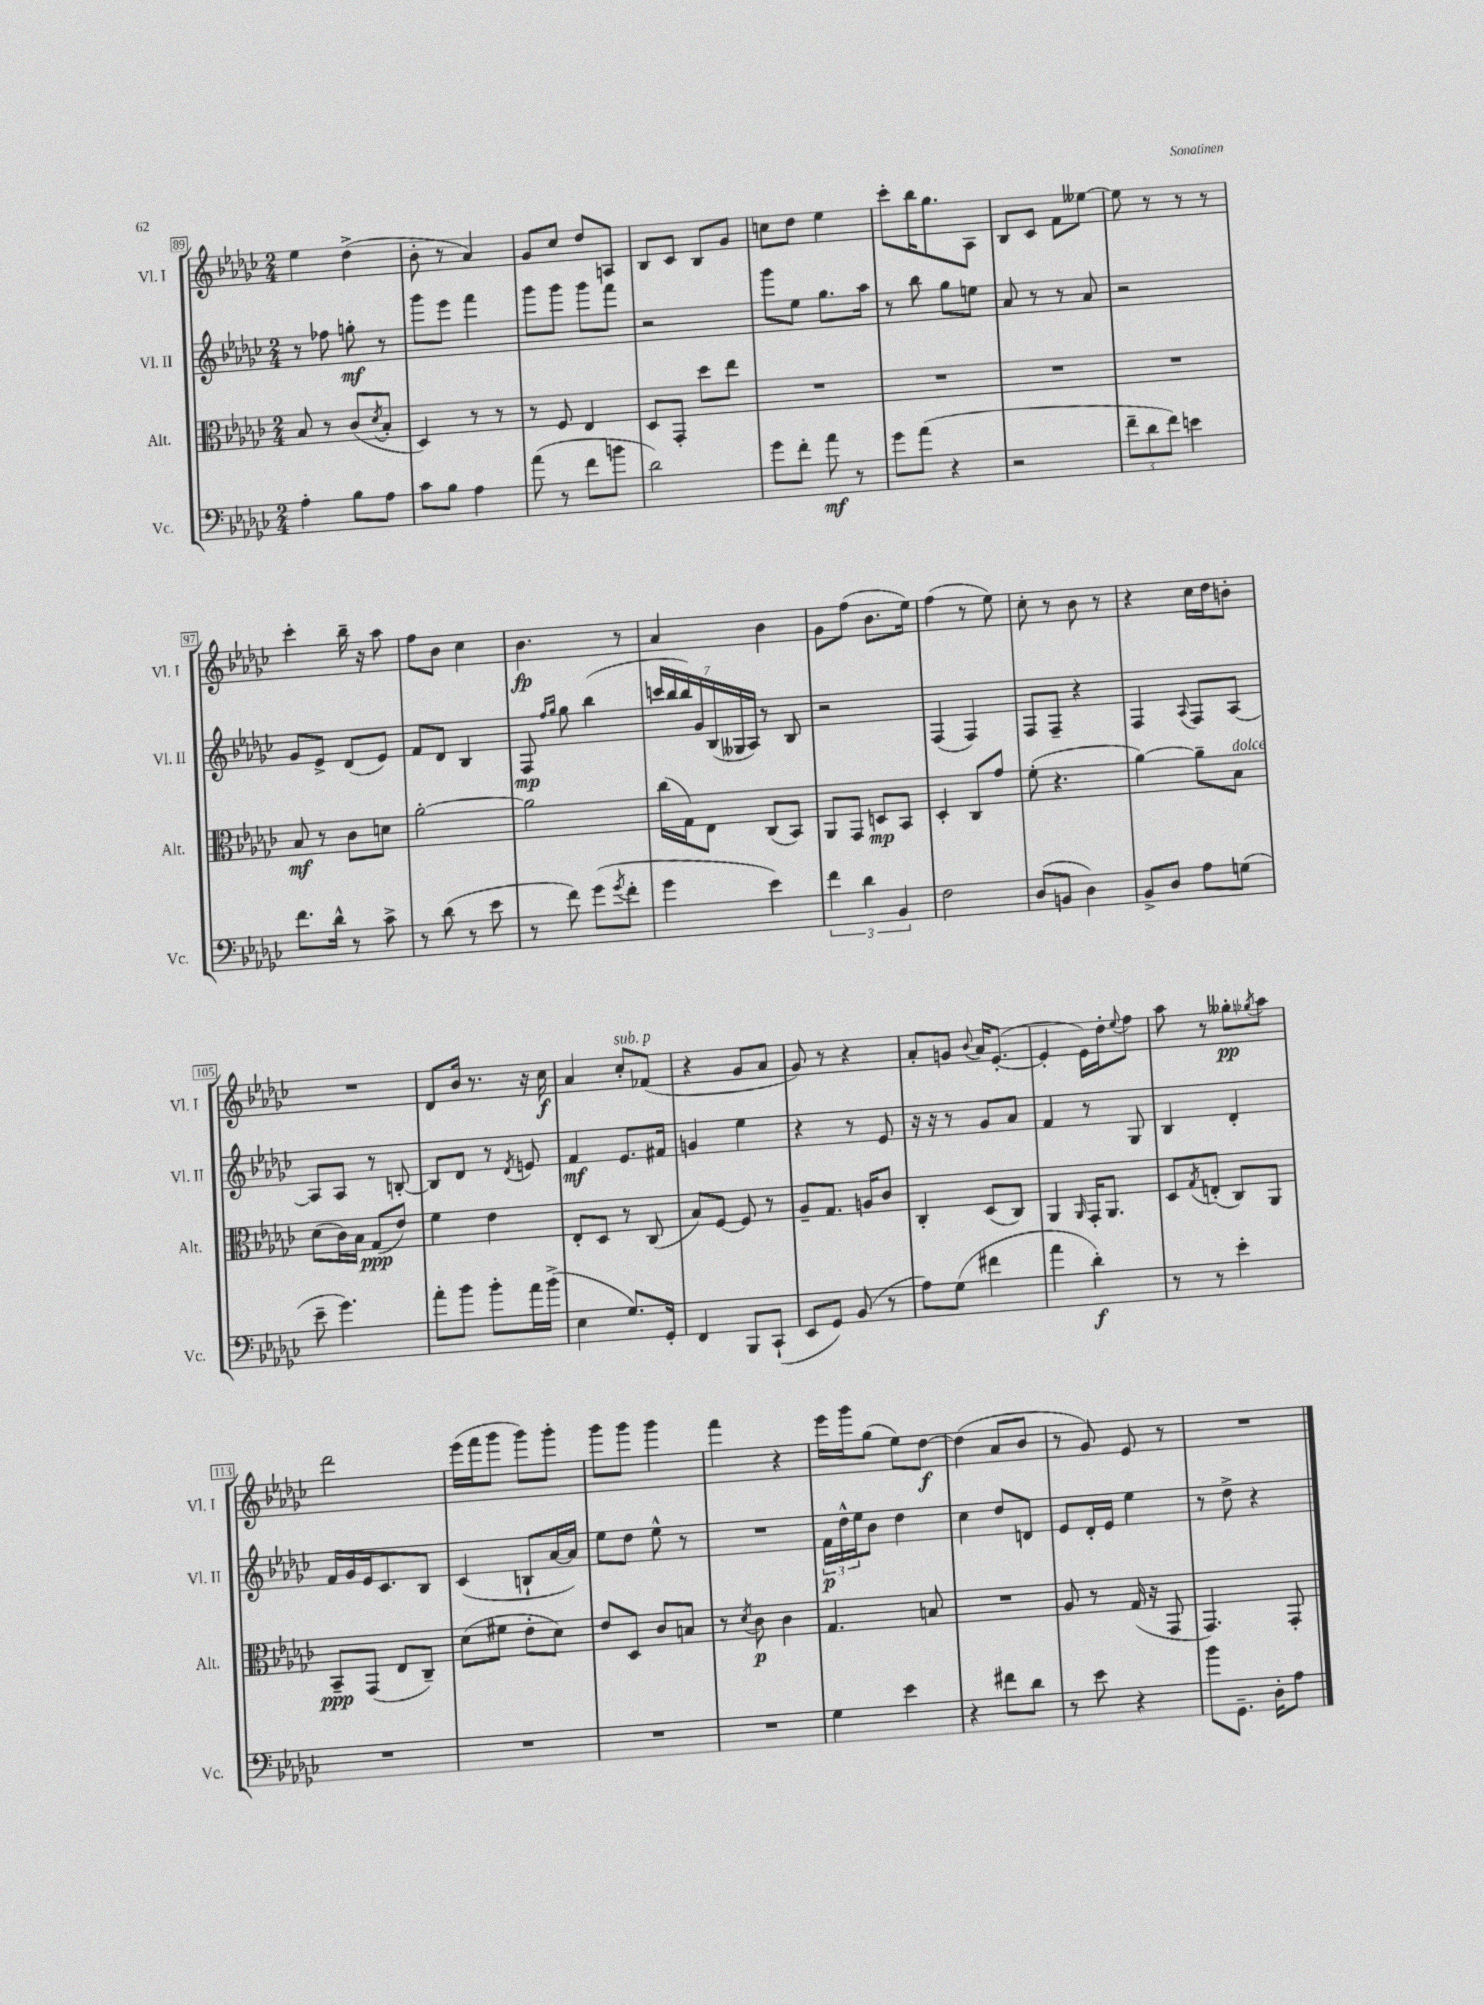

**kern	**dynam	**kern	**dynam	**kern	**dynam	**kern	**dynam
*part4	*part4	*part3	*part3	*part2	*part2	*part1	*part1
*staff4	*staff4	*staff3	*staff3	*staff2	*staff2	*staff1	*staff1
*I"Vc.	*	*I"Alt.	*	*I"Vl. II	*	*I"Vl. I	*
*I'Vc.	*	*I'Alt.	*	*I'Vl. II	*	*I'Vl. I	*
*clefF4	*	*clefC3	*	*clefG2	*	*clefG2	*
*k[b-e-a-d-g-c-]	*	*k[b-e-a-d-g-c-]	*	*k[b-e-a-d-g-c-]	*	*k[b-e-a-d-g-c-]	*
*M2/4	*	*M2/4	*	*M2/4	*	*M2/4	*
=89	=89	=89	=89	=89	=89	=89	=89
4A-'\	.	8B-/	.	8r	.	4ee-\	.
.	.	8r	.	8ff-X\	.	.	.
8B-\L	.	(8c-/L	.	8ggn'\	mf	(4dd-^\	.
.	.	8qd-/	.	.	.	.	.
8A-\J	.	8B-'/J	.	8r	.	.	.
=90	=90	=90	=90	=90	=90	=90	=90
8c-\L	.	4D-/)	.	8ggg-\L	.	8b-'\	.
8B-\J	.	.	.	8eee-\J	.	8r	.
4A-\	.	8r	.	4fff\	.	4a-/)	.
.	.	8r	.	.	.	.	.
=91	=91	=91	=91	=91	=91	=91	=91
(8a-\	.	8r	.	8ggg-\L	.	8g-/L	.
8r	.	8F/	.	8ggg-\J	.	8cc-/J	.
8f\L	.	4E-/	.	8ggg-\L	.	8dd-/L	.
8bn\J	.	.	.	8fff\J	.	8An/J	.
=92	=92	=92	=92	=92	=92	=92	=92
2d-\)	.	8D-/L	.	2r	.	8B-/L	.
.	.	8GG-'/J	.	.	.	8c-/J	.
.	.	8dd-\L	.	.	.	8B-/L	.
.	.	8ee-\J	.	.	.	8g-/J	.
=93	=93	=93	=93	=93	=93	=93	=93
8g-\L	.	2r	.	8ggg-\L	.	8ccn\L	.
8f'\J	.	.	.	8ee-\J	.	8dd-\J	.
8a-\	mf	.	.	8.gg-\L	.	4ee-\	.
8r	.	.	.	.	.	.	.
.	.	.	.	16aa-\Jk	.	.	.
=94	=94	=94	=94	=94	=94	=94	=94
8g-\L	.	2r	.	8r	.	8ccc-'\L	.
(8a-\J	.	.	.	8bb-\	.	16bb-\K	.
.	.	.	.	.	.	8.gg-\	.
4r	.	.	.	8gg-\L	.	.	.
.	.	.	.	8een\J	.	8A-\J	.
=95	=95	=95	=95	=95	=95	=95	=95
2r	.	2r	.	8a-/	.	8B-/L	.
.	.	.	.	8r	.	8c-/J	.
.	.	.	.	8r	.	8f\L	.
.	.	.	.	8a-/	.	[8ee--X\J	.
=96	=96	=96	=96	=96	=96	=96	=96
12f~\L	.	2r	.	2r	.	8ee--\]	.
12d-\	.	.	.	.	.	.	.
.	.	.	.	.	.	8r	.
12f\J)	.	.	.	.	.	.	.
4en\	.	.	.	.	.	8r	.
.	.	.	.	.	.	8r	.
!!LO:LB:g=z
=97	=97	=97	=97	=97	=97	=97	=97
8.f\L	.	8B-/	mf	8g-/L	.	4ccc-'\	.
.	.	8r	.	8e-^/J	.	.	.
16d-^^\Jk	.	.	.	.	.	.	.
8r	.	8c-\L	.	(8d-/L	.	16bb-~\	.
.	.	.	.	.	.	16r	.
8c-^\	.	8dn\J	.	8e-/J)	.	8aa-\	.
=98	=98	=98	=98	=98	=98	=98	=98
8r	.	[2a-'\	.	8f/L	.	8ff\L	.
(8d-\	.	.	.	8d-/J	.	8b-\J	.
8r	.	.	.	4B-/	.	4cc-\	.
8e-\	.	.	.	.	.	.	.
=99	=99	=99	=99	=99	=99	=99	=99
8r	.	2a-\]	.	8F/	mp	4.b-\	fp
.	.	.	.	16qqff/LL	.	.	.
.	.	.	.	16qqgg-/JJ	.	.	.
8f\)	.	.	.	8gg-\	.	.	.
(8g-\L	.	.	.	(4bb-\	.	.	.
8qg-/	.	.	.	.	.	.	.
8f'\J	.	.	.	.	.	8r	.
=100	=100	=100	=100	=100	=100	=100	=100
4g-\	.	(16cc-\LL	.	28cccn/LL	.	4a-/	.
.	.	.	.	28bb-/	.	.	.
.	.	16G-\J)	.	.	.	.	.
.	.	.	.	28bb-/)	.	.	.
.	.	.	.	28g-/	.	.	.
.	.	8E-\J	.	.	.	.	.
.	.	.	.	(28B-/	.	.	.
.	.	.	.	28G--X/	.	.	.
.	.	.	.	28A-/JJ)	.	.	.
4e-\)	.	(8C-/L	.	8r	.	4b-\	.
.	.	8BB-/J)	.	8B-/	.	.	.
=101	=101	=101	=101	=101	=101	=101	=101
6f\	.	8AA-/L	.	2r	.	8g-\L	.
.	.	8GG-/J	.	.	.	(8ff\J	.
6d-\	.	.	.	.	.	.	.
.	.	8Dn/L	mp	.	.	8.b-\L	.
6BB-/	.	.	.	.	.	.	.
.	.	8BB-/J	.	.	.	.	.
.	.	.	.	.	.	16ee-\Jk)	.
=102	=102	=102	=102	=102	=102	=102	=102
2F\	.	4D-'/	.	(4F/	.	(4ff\	.
.	.	8C-/L	.	4F/)	.	8r	.
.	.	8g-/J	.	.	.	8ee-\)	.
=103	=103	=103	=103	=103	=103	=103	=103
(8D-/L	.	(8f'\	.	8F/L	.	8cc-'\	.
8BBn/J	.	4.r	.	8F~/J	.	8r	.
4D-\)	.	.	.	4r	.	8b-\	.
.	.	.	.	.	.	8r	.
=104	=104	=104	=104	=104	=104	=104	=104
8BB-^/L	.	[4a-\)	.	4F/	.	4r	.
8D-/J	.	.	.	.	.	.	.
.	.	.	.	8qqA-/	.	.	.
8A-\L	.	8a-~\L]	.	8F/L	.	16cc-\LL	.
.	.	.	.	.	.	16dd-\J	.
!	!	!LO:TX:a:i:t=dolce	!	!	!	!	!
(8Gn\J	.	8B-\J	.	[8A-/J	.	8bn'\J	.
!!LO:LB:g=z
=105	=105	=105	=105	=105	=105	=105	=105
8e-~\	.	(8d-\L	.	8A-/L]	.	2r	.
4.g-\)	.	16c-\L)	.	8A-/J	.	.	.
.	.	16B-\JJ	.	.	.	.	.
.	.	(8G-/L	ppp	8r	.	.	.
.	.	8e-/J)	.	[8Bn'/	.	.	.
=106	=106	=106	=106	=106	=106	=106	=106
8a-'\L	.	4f\	.	8B/L]	.	8d-/L	.
8b-\J	.	.	.	8d-/J	.	16b-/Jk	.
.	.	.	.	.	.	8.r	.
8b-'\L	.	4e-\	.	8r	.	.	.
.	.	.	.	8qd-/	.	.	.
16a-\L	.	.	.	8en/	.	16r	.
(16b-^\JJ	.	.	.	.	.	16cc-\	f
=107	=107	=107	=107	=107	=107	=107	=107
4E-\	.	8E-'/L	.	4f/	mf	4a-/	.
.	.	8D-/J	.	.	.	.	.
!	!	!	!	!	!	!LO:TX:a:i:t=sub. p	!
8.G-/L)	.	8r	.	8.e-/L	.	8cc-'/L	.
.	.	(8C-/	.	.	.	(8f-X/J	.
16GG-'/Jk	.	.	.	16f#X/Jk	.	.	.
=108	=108	=108	=108	=108	=108	=108	=108
4FF/	.	8B-/L)	.	4gn/	.	4r	.
.	.	[8F/J	.	.	.	.	.
8BBB-/L	.	8F/]	.	4ee-\	.	8g-/L	.
(8CC-`/J	.	8r	.	.	.	8a-/J	.
=109	=109	=109	=109	=109	=109	=109	=109
8EE-/L	.	8A-~/L	.	4r	.	8g-/)	.
8GG-/J)	.	8.G-/J	.	.	.	8r	.
(8BB-/	.	.	.	8r	.	4r	.
.	.	16An/KL	.	.	.	.	.
8r	.	8c-/J	.	8e-/	.	.	.
=110	=110	=110	=110	=110	=110	=110	=110
8A-\L)	.	4C-'/	.	16r	.	8a-'/L	.
.	.	.	.	16r	.	.	.
(8G-\J	.	.	.	8r	.	8gn/J	.
.	.	.	.	.	.	8qqb-/	.
4f#X\	.	(8D-/L	.	8g-/L	.	16a-/KL	.
.	.	.	.	.	.	([8.e-'/J	.
.	.	8C-/J)	.	8a-/J	.	.	.
=111	=111	=111	=111	=111	=111	=111	=111
4a-\	.	4AA-/	.	4f/	.	4e-'/]	.
.	.	16qqAA-/	.	.	.	.	.
4d-'\)	f	16GG-'/KL	.	8r	.	16e-\LL)	.
.	.	8.AA-/J	.	.	.	16dd-'\J	.
.	.	.	.	.	.	8qqee-/	.
.	.	.	.	8G-/	.	8ff\J	.
=112	=112	=112	=112	=112	=112	=112	=112
8r	.	8D-/L	.	4B-/	.	8aa-\	.
.	.	8qG-/	.	.	.	.	.
8r	.	(8En'/J	.	.	.	8r	.
4e-'\	.	8C-/L)	.	4d-'/	.	8gg--X'\L	pp
.	.	.	.	.	.	8qgg-X/	.
.	.	8AA-/J	.	.	.	8aa-\J	.
!!LO:LB:g=z
=113	=113	=113	=113	=113	=113	=113	=113
2r	.	8BB-~/L	ppp	16f/LL	.	2ddd-\	.
.	.	.	.	16g-/	.	.	.
.	.	(8GG-/J	.	16e-/J	.	.	.
.	.	.	.	8.c-/	.	.	.
.	.	8E-/L	.	.	.	.	.
.	.	8C-~/J)	.	8B-/J	.	.	.
=114	=114	=114	=114	=114	=114	=114	=114
2r	.	(8d-\L	.	(4c-/	.	(16eee-\LL	.
.	.	.	.	.	.	16fff\J	.
.	.	8f#X\J	.	.	.	8ggg-\J	.
.	.	8e-'\L	.	8Bn`/L	.	8ggg-\L)	.
.	.	8d-\J)	.	[16a-/L	.	8ggg-'\J	.
.	.	.	.	16a-/JJ])	.	.	.
=115	=115	=115	=115	=115	=115	=115	=115
2r	.	8e-/L	.	8ee-\L	.	8ggg-\L	.
.	.	8D-/J	.	8dd-\J	.	8ggg-\J	.
.	.	8c-/L	.	8ee-^^\	.	4ggg-\	.
.	.	8Bn/J	.	8r	.	.	.
=116	=116	=116	=116	=116	=116	=116	=116
2r	.	8r	.	2r	.	4fff\	.
.	.	8qd-/	.	.	.	.	.
.	.	8c-\	p	.	.	.	.
.	.	4c-\	.	.	.	4r	.
=117	=117	=117	=117	=117	=117	=117	=117
4G-\	.	4.G-/	.	24f\LL	p	16eee-\LL	.
.	.	.	.	24dd-^^\	.	.	.
.	.	.	.	.	.	16ggg-\J	.
.	.	.	.	24ee-\J	.	.	.
.	.	.	.	8b-\J	.	(8gg-\J	.
4e-\	.	.	.	4dd-\	.	8ee-\L)	.
.	.	8Bn/	.	.	.	[8dd-\J	f
=118	=118	=118	=118	=118	=118	=118	=118
4r	.	2r	.	4cc-\	.	(4dd-\]	.
8f#X\L	.	.	.	8dd-/L	.	8a-/L	.
8d-\J	.	.	.	8dn/J	.	8b-/J	.
=119	=119	=119	=119	=119	=119	=119	=119
8r	.	8A-/	.	8e-/L	.	8r	.
8e-\	.	8r	.	16d-'/L	.	8g-/)	.
.	.	.	.	16e-/JJ	.	.	.
4r	.	(16G-/	.	4ee-\	.	8e-/	.
.	.	16r	.	.	.	.	.
.	.	8GG-/	.	.	.	8r	.
=120	=120	=120	=120	=120	=120	=120	=120
8b-\L	.	4.GG-/)	.	8r	.	2r	.
8.GG-~\J	.	.	.	8dd-^\	.	.	.
.	.	.	.	4r	.	.	.
16D-'\KL	.	.	.	.	.	.	.
8A-\J	.	8GG-'/	.	.	.	.	.
==	==	==	==	==	==	==	==
*-	*-	*-	*-	*-	*-	*-	*-
